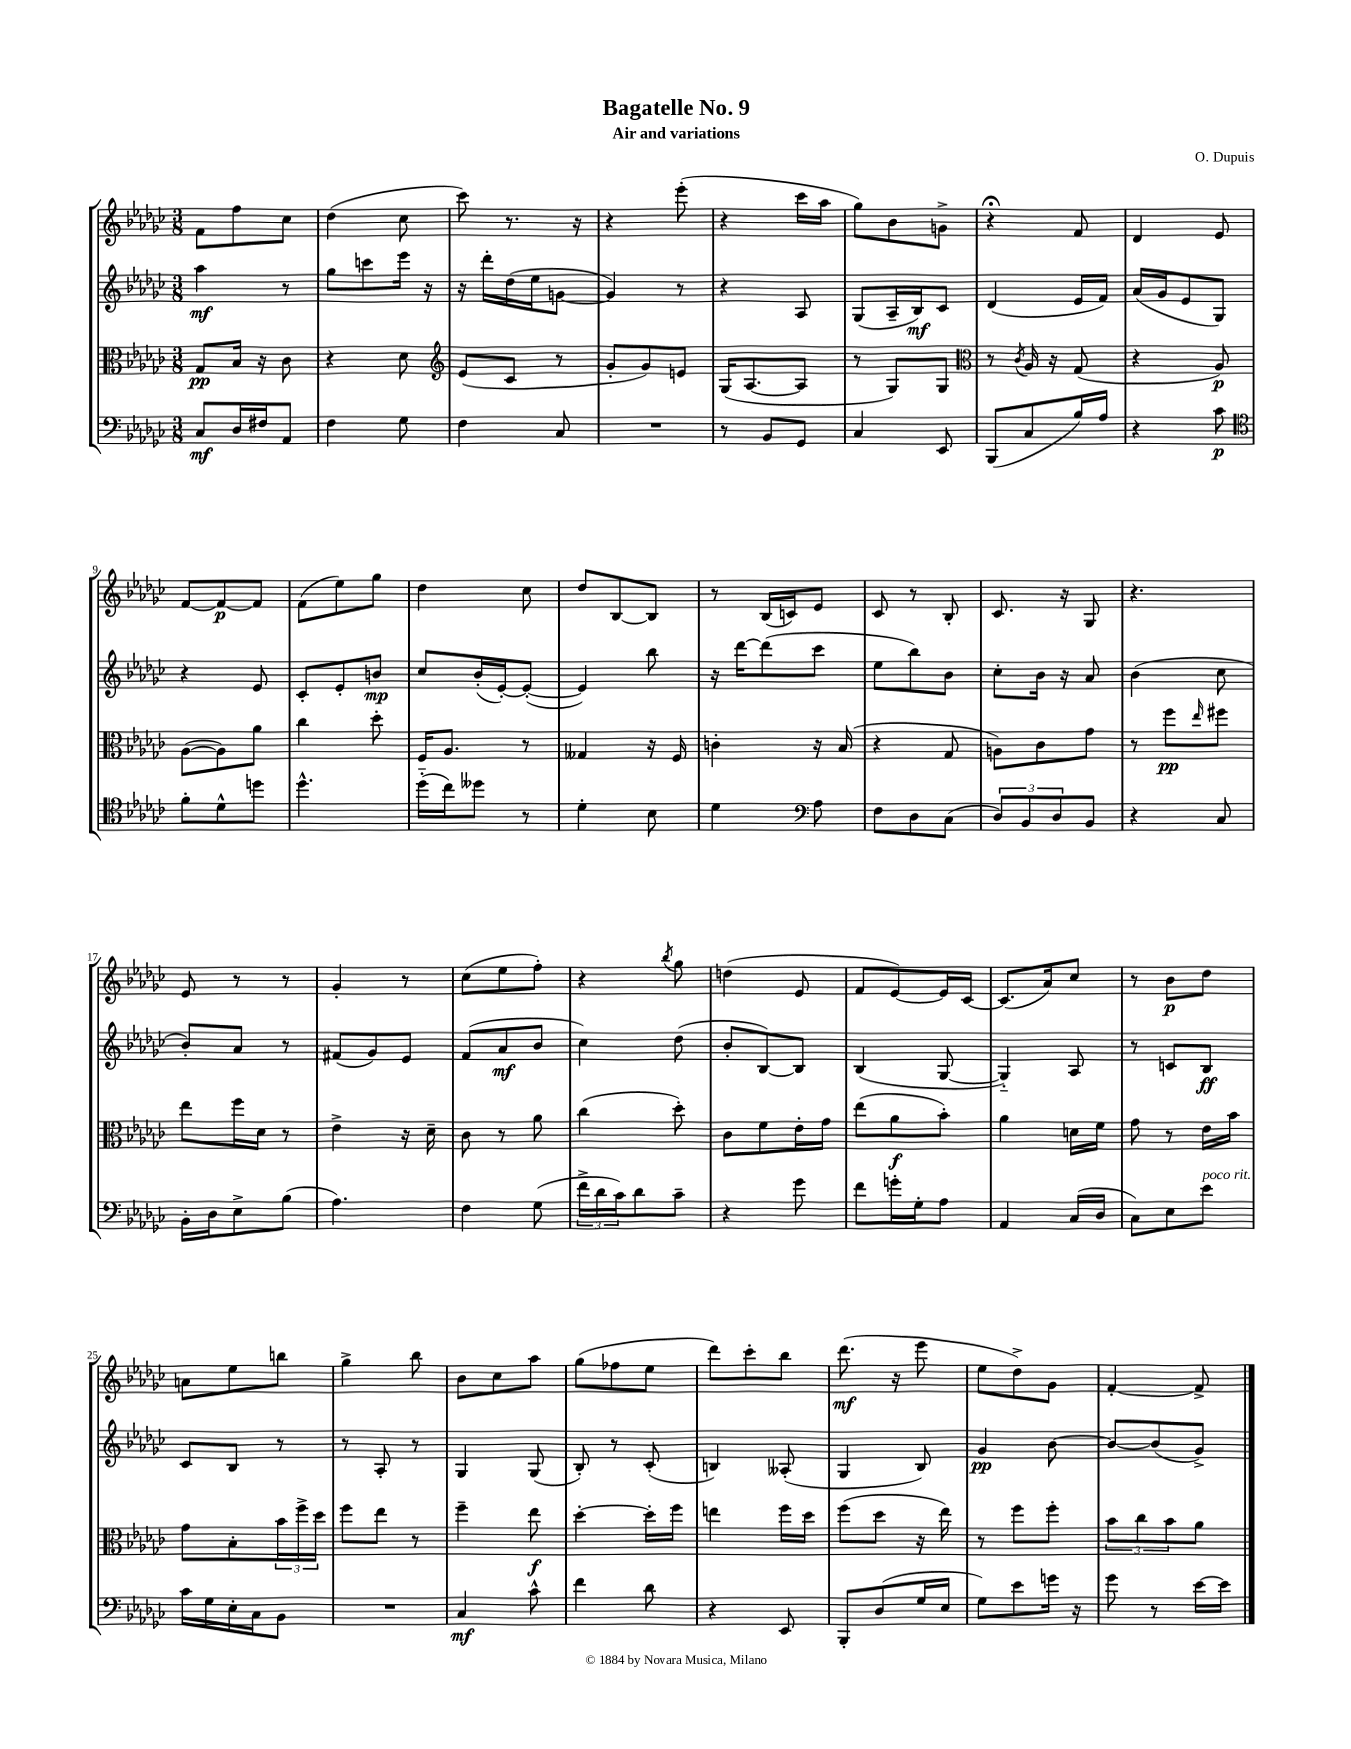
\header { title = "Bagatelle No. 9" composer = "O. Dupuis" subtitle = "Air and variations" }
<<
\new StaffGroup <<
\new Staff = "s0" {
    \clef treble \key ges \major \numericTimeSignature \time 3/8
    f'8 f''8 ces''8 |
    des''4( ces''8 |
    ces'''8) r8. r16 |
    r4 ees'''8-.( |
    r4 ces'''16 aes''16 |
    ges''8) bes'8 g'8-> |
    r4\fermata f'8 |
    des'4 ees'8 |
    f'8~ f'8~\p f'8 |
    f'8( ees''8) ges''8 |
    des''4 ces''8 |
    des''8 bes8~ bes8 |
    r8 bes16( c'16) ees'8 |
    ces'8 r8 bes8-. |
    ces'8. r16 ges8 |
    r4. |
    ees'8 r8 r8 |
    ges'4-. r8 |
    ces''8( ees''8 f''8-.) |
    r4 \acciaccatura { bes''8 } ges''8 |
    d''4( ees'8 |
    f'8 ees'8~) ees'16 ces'16~ |
    ces'8.( aes'16) ces''8 |
    r8 bes'8\p des''8 |
    a'8 ees''8 b''8 |
    ges''4-> bes''8 |
    bes'8 ces''8 aes''8 |
    ges''8( fes''8 ees''8 |
    des'''8) ces'''8-. bes''8 |
    des'''8.\mf( r16 ees'''8 |
    ees''8 des''8->) ges'8 |
    f'4~-. f'8-> \bar "|." |
}
\new Staff = "s1" {
    \clef treble \key ges \major \numericTimeSignature \time 3/8
    aes''4\mf r8 |
    ges''8 c'''8 ees'''16 r16 |
    r16 des'''16-. des''16( ees''16 g'8~ |
    g'4) r8 |
    r4 aes8 |
    ges8( aes16-- bes16\mf) ces'8 |
    des'4( ees'16 f'16) |
    aes'16( ges'16 ees'8 ges8) |
    r4 ees'8 |
    ces'8-. ees'8-. b'8\mp |
    ces''8 bes'16-.( ees'16~-.) ees'8~-.( |
    ees'4) bes''8 |
    r16 des'''16~ des'''8( ces'''8 |
    ees''8 bes''8) bes'8 |
    ces''8-. bes'16 r16 aes'8 |
    bes'4( ces''8 |
    bes'8-.) aes'8 r8 |
    fis'8( ges'8) ees'8 |
    f'8( aes'8\mf bes'8 |
    ces''4) des''8( |
    bes'8-. bes8~) bes8 |
    bes4( ges8~ |
    ges4-_) aes8 |
    r8 c'8 bes8\ff |
    ces'8 bes8 r8 |
    r8 aes8-. r8 |
    ges4 ges8( |
    bes8-.) r8 ces'8-.( |
    b4) aeses8-.( |
    ges4 bes8) |
    ges'4\pp bes'8~ |
    bes'8~ bes'8( ges'8->) \bar "|." |
}
\new Staff = "s2" {
    \clef alto \key ges \major \numericTimeSignature \time 3/8
    ges8\pp bes16 r16 ces'8 |
    r4 des'8 |
    \clef treble ees'8( ces'8 r8 |
    ges'8-. ges'8) e'8 |
    ges16( aes8.~ aes8 |
    r8 ges8) ges8 |
    \clef alto r8 \acciaccatura { ces'8 } aes16 r16 ges8( |
    r4 aes8\p) |
    aes8~( aes8) aes'8 |
    ces''4 des''8-. |
    f16 aes8. r8 |
    geses4 r16 f16 |
    c'4-. r16 bes16( |
    r4 ges8 |
    a8) ces'8 ges'8 |
    r8 f''8\pp \grace { ees''16 } fis''8 |
    ees''8 f''16 des'16 r8 |
    ees'4-> r16 des'16-- |
    ces'8 r8 aes'8 |
    ces''4( des''8-.) |
    ces'8 f'8 ees'16-. ges'16 |
    ees''8( aes'8\f bes'8-.) |
    aes'4 d'16 f'16 |
    ges'8 r8 ees'16 bes'16 |
    ges'8 bes8-. \tuplet 3/2 { bes'16 f''16-> des''16 } |
    f''8 ees''8 r8 |
    f''4-- ees''8\f |
    des''4~-. des''16-. f''16 |
    e''4 f''16 des''16 |
    f''8( des''8 r16 ees''16) |
    r8 f''8 f''8-. |
    \tuplet 3/2 { bes'8 ces''8 bes'8 } aes'8 \bar "|." |
}
\new Staff = "s3" {
    \clef bass \key ges \major \numericTimeSignature \time 3/8
    ces8\mf des16 fis16 aes,8 |
    f4 ges8 |
    f4 ces8 |
    R4. |
    r8 bes,8 ges,8 |
    ces4 ees,8 |
    bes,,8( ces8 bes16) aes16 |
    r4 ces'8\p |
    \clef tenor f'8-. des'8-^ d''8 |
    des''4.-^ |
    des''16-_( ces''16) deses''8 r8 |
    des'4-. bes8 |
    des'4 \clef bass aes8 |
    f8 des8 ces8( |
    \tuplet 3/2 { des8) bes,8 des8 } bes,8 |
    r4 ces8 |
    bes,16-. des16 ees8-> bes8( |
    aes4.) |
    f4 ges8( |
    \tuplet 3/2 { f'16-> des'16 ces'16) } des'8 ces'8-- |
    r4 ges'8 |
    f'8 g'16-. ges16-. aes8 |
    aes,4 ces16( des16 |
    ces8) ees8 ees'8^\markup { \italic "poco rit." } |
    ces'16 ges16 ees16-. ces16 bes,8 |
    R4. |
    ces4\mf ces'8-^ |
    f'4 des'8 |
    r4 ees,8 |
    bes,,8-. des8( ges16 ees16 |
    ges8) ees'8 g'16 r16 |
    ges'8 r8 ees'16~ ees'16 \bar "|." |
}
>>
>>
